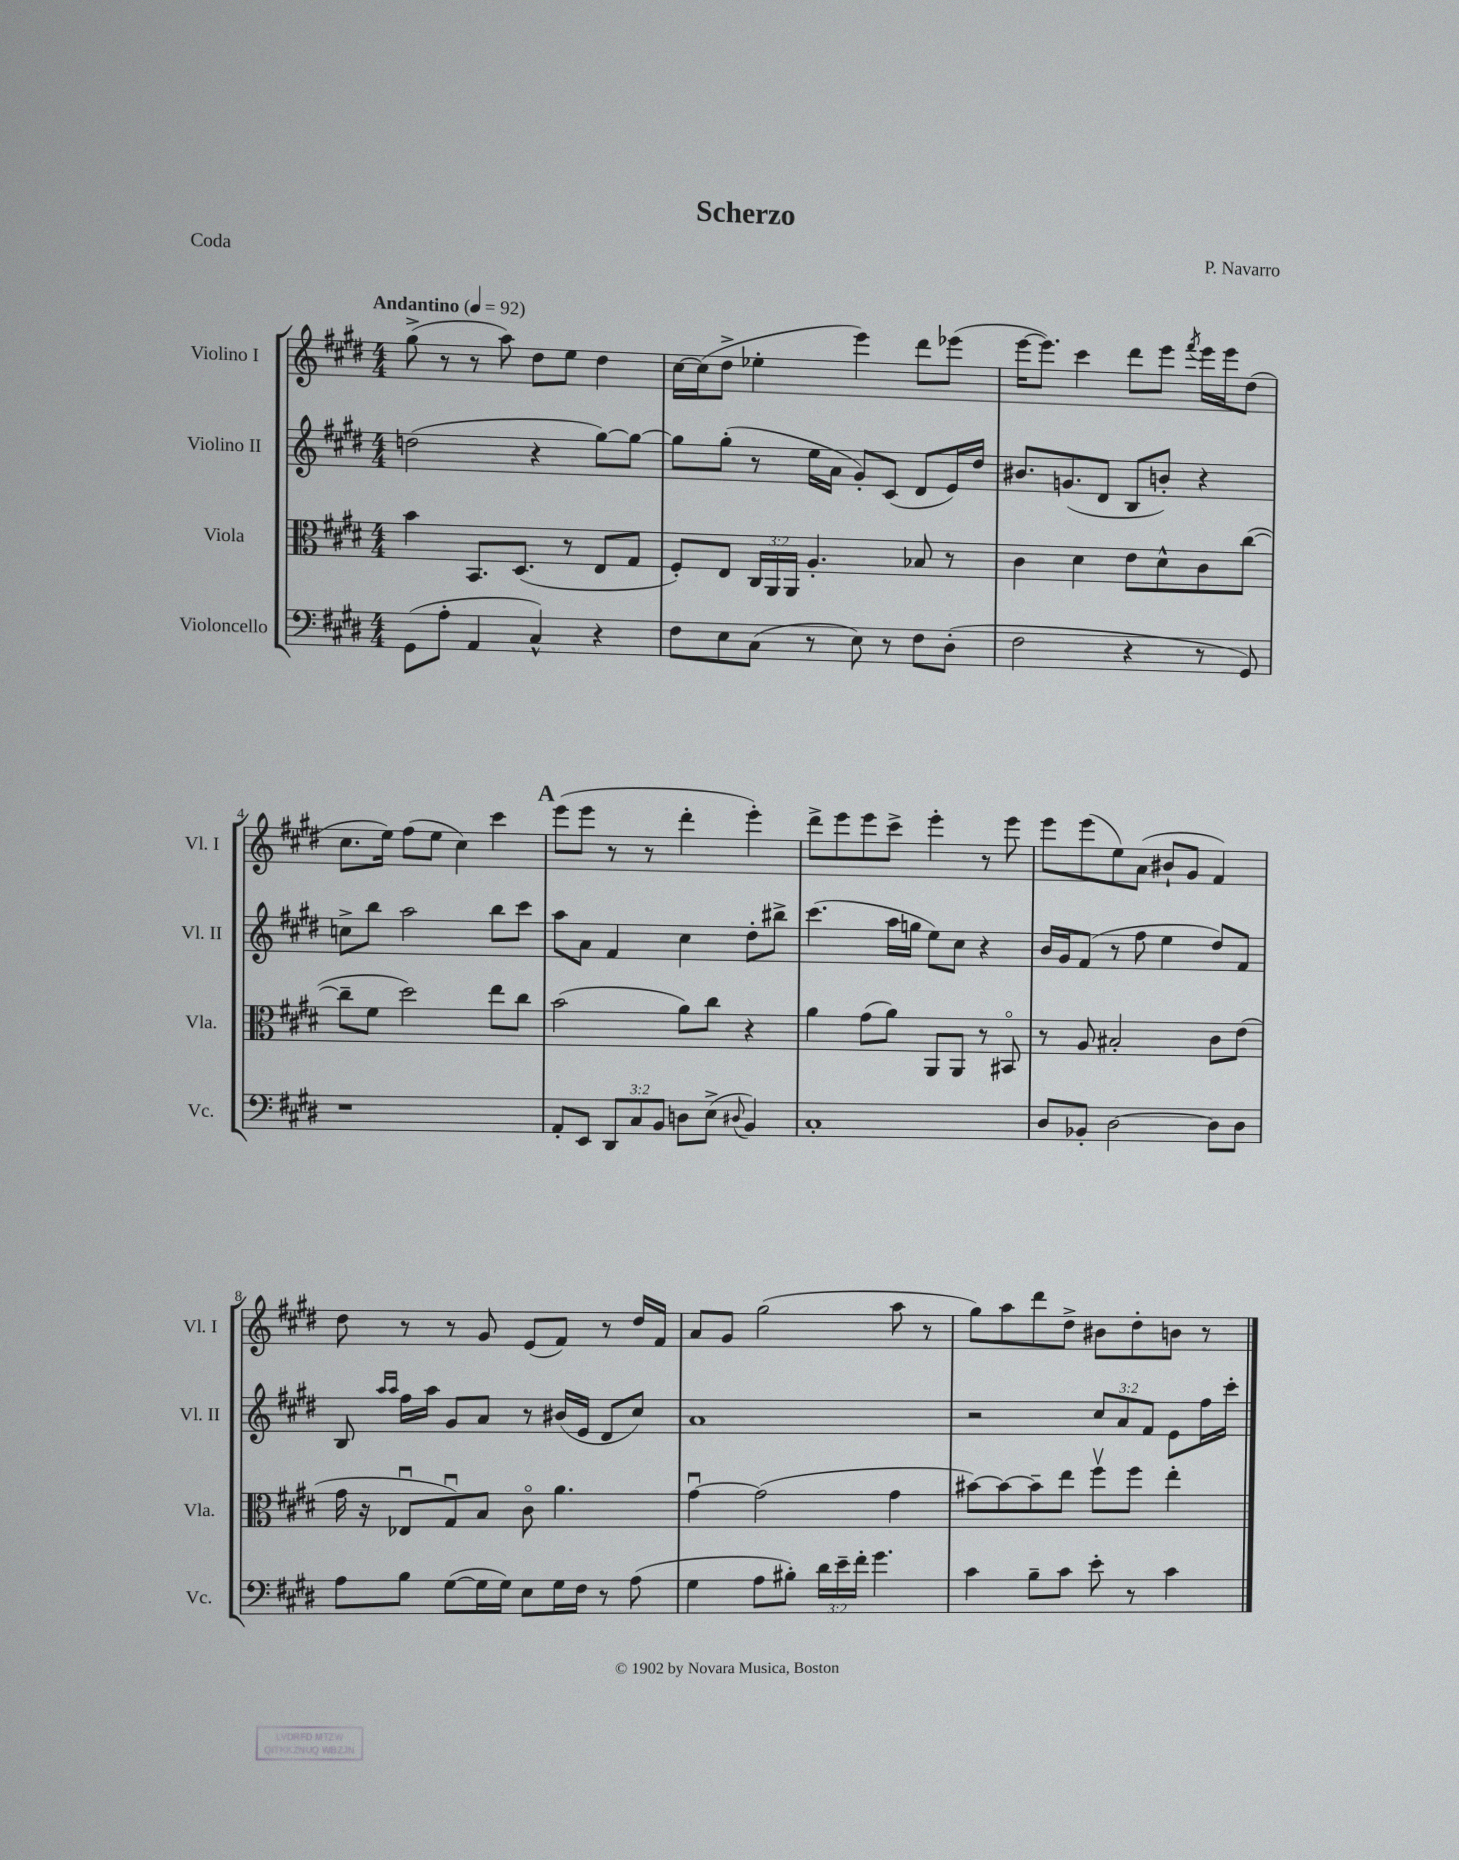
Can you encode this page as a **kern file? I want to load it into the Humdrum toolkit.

**kern	**kern	**kern	**kern
*part4	*part3	*part2	*part1
*staff4	*staff3	*staff2	*staff1
*I"Violoncello	*I"Viola	*I"Violino II	*I"Violino I
*I'Vc.	*I'Vla.	*I'Vl. II	*I'Vl. I
*clefF4	*clefC3	*clefG2	*clefG2
*k[f#c#g#d#]	*k[f#c#g#d#]	*k[f#c#g#d#]	*k[f#c#g#d#]
*M4/4	*M4/4	*M4/4	*M4/4
*MM92	*MM92	*MM92	*MM92
=1	=1	=1	=1
!	!	!	!LO:TX:a:B:t=Andantino
(8GG#\L	4b\	(2ddn\	(8gg#^\
8A'\J	.	.	8r
4AA/	8.BB/L	.	8r
.	.	.	8aa\)
.	(8.D#/J	.	.
4C#^^/)	.	4r	8dd#\L
.	8r	.	8ee\J
4r	8E/L	[8gg#\L)	4dd#\
.	8G#/J	8gg#\J_	.
=2	=2	=2	=2
8F#\L	8F#'/L)	8gg#\L]	[16cc#\LL
.	.	.	(16cc#\J]
8E\	8E/J	(8gg#'\J	8dd#^\J
(8C#\J	24C#/LL	8r	4ee-X'\
.	24AA/	.	.
.	24AA/JJ	.	.
8r	4.A'/	16ee\LL	.
.	.	16a\JJ	.
8E\)	.	8g#'/L)	4eee\)
8r	.	(8c#/J	.
8F#\L	8B-X/	8d#/L	8ddd#\L
(8D#'\J	8r	16e/L)	(8eee-X\J
.	.	16dd#/JJ	.
=3	=3	=3	=3
2F#\	4c#\	8.b#X/L	[16eee\KL
.	.	.	8.eee\J])
.	.	(8.gn/	.
.	4d#\	.	4ccc#\
.	.	8d#/J	.
4r	8e\L	8B/L	8ddd#\L
.	8d#^^\	8bn'/J)	8eee\J
.	.	.	8qfff#/
8r	8c#\	4r	16eee\LL
.	.	.	16eee\J
8GG#/)	([8cc#\J	.	(8dd#\J
!!LO:LB:g=z
=4	=4	=4	=4
1r	8cc#~\L]	8ccn^\L	8.cc#\L
.	8f#\J	8bb\J	.
.	.	.	16ee\Jk)
.	2dd#\)	2aa\	(8ff#\L
.	.	.	8ee\J
.	.	.	4cc#\)
.	8ee\L	8bb\L	4ccc#\
.	8cc#\J	8ccc#\J	.
!!LO:REH:place=s1:t=A
=5	=5	=5	=5
8AA'/L	(2b\	8aa\L	(8eee\L
8EE/J	.	8a\J	8eee\J
12DD#/L	.	4f#/	8r
12C#/	.	.	.
.	.	.	8r
12BB/J	.	.	.
8Dn\L	8a\L)	4cc#\	4ddd#'\
(8E^\J	8cc#\J	.	.
8qqD#X/	.	.	.
4BB/)	4r	8dd#'\L	4eee'\)
.	.	8bb#X^\J	.
=6	=6	=6	=6
1C#'	4a\	(4.ccc#\	8ddd#^\L
.	.	.	8eee\
.	(8g#\L	.	8eee\
.	8a\J)	16aa\LL	8ccc#^\J
.	.	16ggn\JJ	.
.	8AA/L	8ee\L)	4eee'\
.	8AA/J	8cc#\J	.
.	8r	4r	8r
.	8BB#X/	.	8eee\
=7	=7	=7	=7
8D#/L	8r	16b/LL	8eee\L
.	.	16g#/J	.
8BB-X'/J	8A/	(8f#/J	(8eee\
[2D#\	2B#X'/	8r	8ee\)
.	.	8ff#\	(8a\J
.	.	4ee\	8b#X`/L
.	.	.	8g#/J
8D#\L]	8c#\L	8dd#/L)	4f#/)
8D#\J	(8e\J	8f#/J	.
!!LO:LB:g=z
=8	=8	=8	=8
8A\L	16g#\	8B/	8dd#\
.	16r	.	.
.	.	16qqaa/LL	.
.	.	16qqaa/JJ	.
8B\J	8E-Xu/L	16ff#\LL	8r
.	.	16aa\JJ	.
([8G#\L	8G#u/)	8g#/L	8r
16G#\L]	8B/J	8a/J	8g#/
16G#\JJ)	.	.	.
8E\L	8c#\	8r	(8e/L
16G#\L	4.a\	(16b#X/LL	8f#/J)
16F#\JJ	.	16e/JJ	.
8r	.	8d#/L	8r
(8A\	.	8cc#/J)	16dd#/LL
.	.	.	16f#/JJ
=9	=9	=9	=9
4G#\	[4g#u\	1a	8a/L
.	.	.	8g#/J
8A\L	(2g#\]	.	(2gg#\
8B#X'\J)	.	.	.
24d#\LL	.	.	.
24e~\	.	.	.
24f#'\JJ	.	.	.
4.g#\	.	.	.
.	4g#\	.	8aa\
.	.	.	8r
=10	=10	=10	=10
4c#\	[8b#X\L)	2r	8gg#\L)
.	8b#\_	.	8aa\
8B~\L	8b#~\]	.	8ddd#\
8c#\J	8ee\J	.	8dd#^\J
8e'\	8ff#v\L	12cc#/L	8b#X\L
.	.	12a/	.
8r	8ff#\J	.	8dd#'\
.	.	12f#/J	.
4c#\	4ee'\	8e\L	8bn\J
.	.	16ff#\L	8r
.	.	16ccc#'\JJ	.
==	==	==	==
*-	*-	*-	*-
